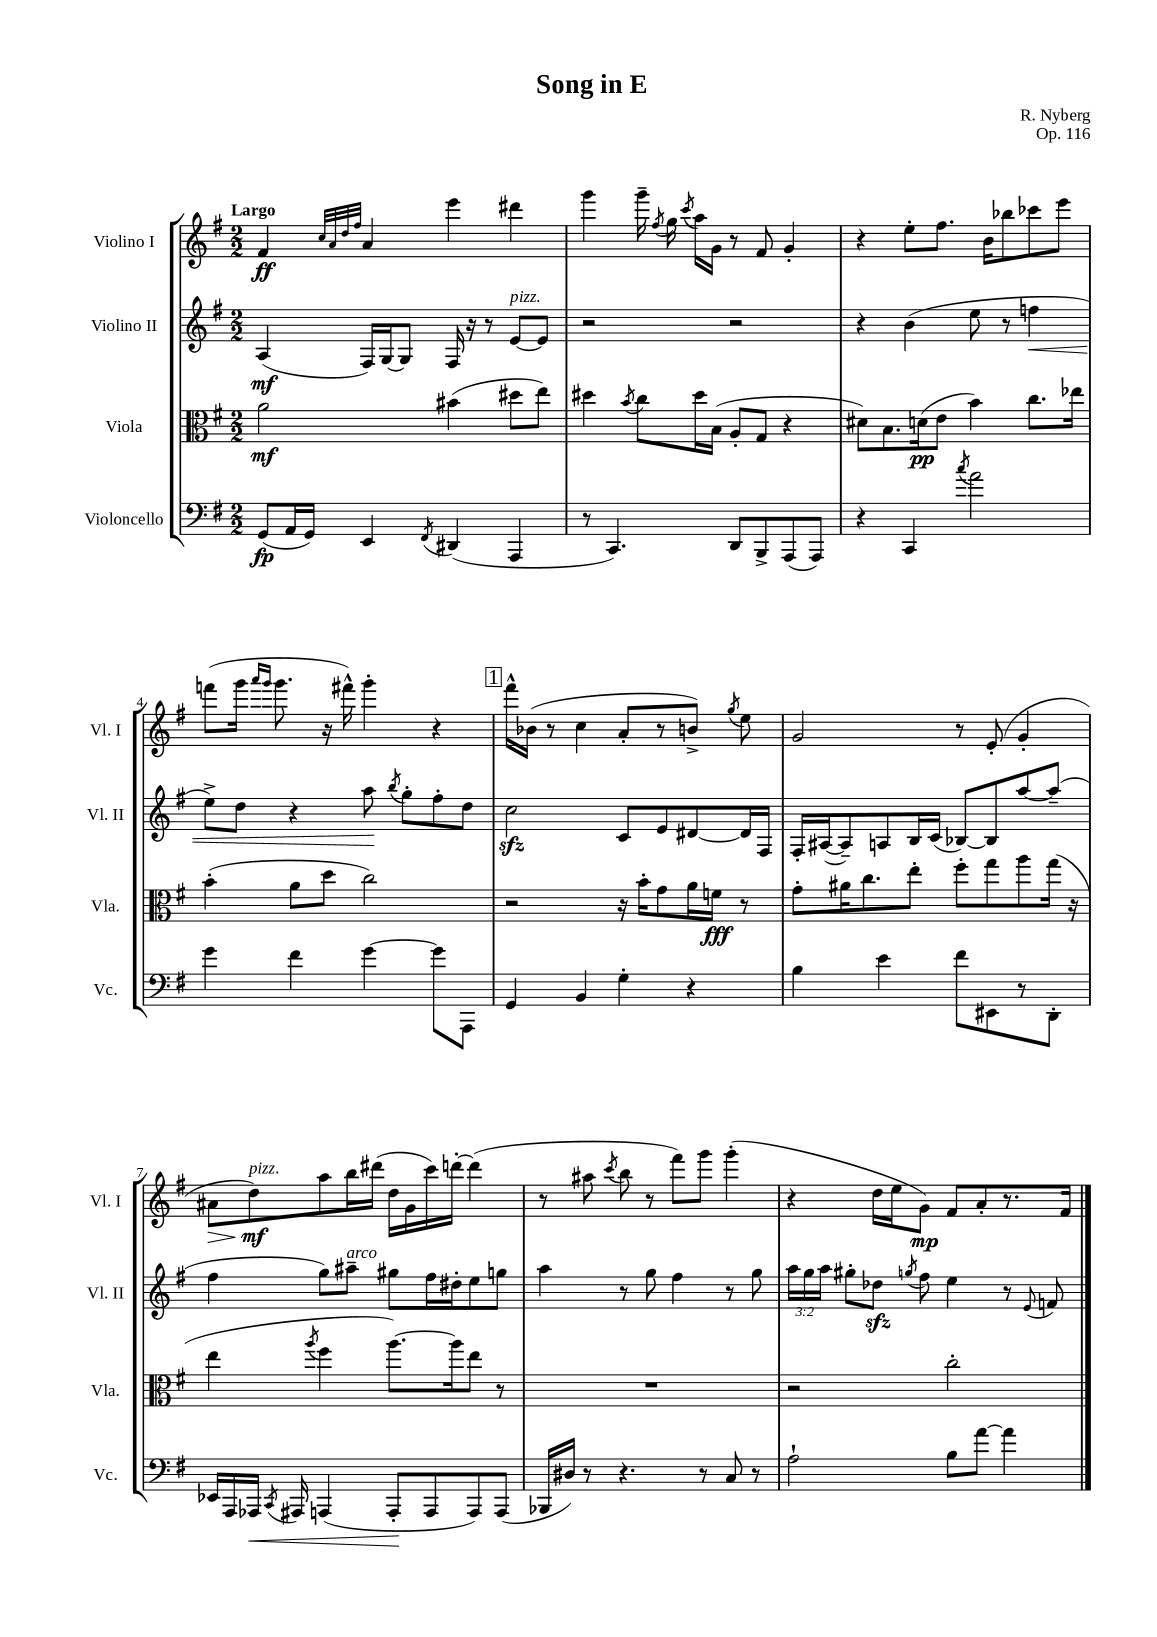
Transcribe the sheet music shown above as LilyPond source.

\header { title = "Song in E" composer = "R. Nyberg" opus = "Op. 116" }
<<
\new StaffGroup <<
\new Staff = "s0" \with { instrumentName = "Violino I" shortInstrumentName = "Vl. I" } {
    \clef treble \key g \major \numericTimeSignature \time 2/2 \tempo "Largo"
    \autoBeamOff fis'4\ff \grace { c''32[ a'32 d''32 fis''32] } a'4 e'''4 dis'''4 |
    g'''4 g'''16-- \acciaccatura { fis''8 } g''16 \acciaccatura { c'''8 } a''16[ g'16] r8 fis'8 g'4-. |
    r4 e''8[-. fis''8.] b'16[ bes''8 ces'''8 e'''8] |
    f'''8[( g'''16] \grace { a'''16[ g'''16] } g'''8. r16 fis'''16-^) g'''4-. r4 |
    \mark \markup { \box "1" } fis'''16[-^ bes'16]( r8 c''4 a'8[-. r8 b'8]->) \acciaccatura { g''8 } e''8 |
    g'2 r8 e'8-.( g'4-. |
    ais'8[\> d''8\mf\!^\markup { \italic "pizz." }) a''8 b''16 dis'''16]( d''16[ g'16 c'''16) d'''16]~-. d'''4( |
    r8 ais''8 \acciaccatura { c'''8 } b''8 r8 fis'''8[) g'''8] g'''4-.( |
    r4 d''16[ e''16 g'8]\mp) fis'8[ a'8-. r8. fis'16] \bar "|." |
}
\new Staff = "s1" \with { instrumentName = "Violino II" shortInstrumentName = "Vl. II" } {
    \clef treble \key g \major \numericTimeSignature \time 2/2 \override Staff.TupletNumber.text = #tuplet-number::calc-fraction-text
    \autoBeamOff a4\mf( fis16[) g16~ g8] fis16 r16 r8 e'8[~^\markup { \italic "pizz." } e'8] |
    r2 r2 |
    r4 b'4( e''8 r8 f''4\< |
    e''8[->) d''8] r4 a''8\! \acciaccatura { b''8 } g''8[-. fis''8-. d''8] |
    \mark \markup { \box "1" } c''2\sfz c'8[ e'8 dis'8~ dis'16 fis16] |
    fis16[-. ais16~( ais8--) a8 b16 c'16]( bes8[~) bes8 a''8~ a''8]--( |
    fis''4 g''8[) ais''8]--^\markup { \italic "arco" } gis''8[ fis''16 dis''16-. e''8 g''8] |
    a''4 r8 g''8 fis''4 r8 g''8 |
    \tuplet 3/2 { a''16[ g''16 a''16] } gis''8[-. des''8]\sfz \acciaccatura { g''8 } fis''8 e''4 r8 \appoggiatura { e'8 } f'8 \bar "|." |
}
\new Staff = "s2" \with { instrumentName = "Viola" shortInstrumentName = "Vla." } {
    \clef alto \key g \major \numericTimeSignature \time 2/2
    \autoBeamOff a'2\mf bis'4( dis''8[ e''8]) |
    dis''4 \acciaccatura { b'8 } c''8[ dis''16 b16]( a8[-. g8] r4 |
    dis'8[) b8. d'16\pp( e'8] b'4) c''8.[ ees''16] |
    b'4-.( a'8[ d''8] c''2) |
    \mark \markup { \box "1" } r2 r16 b'16[-. g'8 a'16 f'16]\fff r8 |
    g'8[-. ais'16 c''8. e''8]-. fis''8[-. g''8 a''8 g''16]( r16 |
    e''4 \acciaccatura { a''8 } fis''4 a''8.[~) a''16 e''8] r8 |
    R1 |
    r2 c''2-. \bar "|." |
}
\new Staff = "s3" \with { instrumentName = "Violoncello" shortInstrumentName = "Vc." } {
    \clef bass \key g \major \numericTimeSignature \time 2/2
    \autoBeamOff g,8[\fp( a,16 g,16]) e,4 \acciaccatura { fis,8 } dis,4( a,,4 |
    r8 c,4.) d,8[ b,,8-> a,,8( a,,8]) |
    r4 c,4 \acciaccatura { c''8 } a'2 |
    g'4 fis'4 g'4~ g'8[ a,,8] |
    \mark \markup { \box "1" } g,4 b,4 g4-. r4 |
    b4 e'4 fis'8[ eis,8 r8 d,8]-. |
    ees,16[ a,,16 aes,,16]\< \acciaccatura { c,8 } ais,,16 a,,4( a,,8[-.\! a,,8 a,,8) a,,8]( |
    bes,,16[ dis16]) r8 r4. r8 c8 r8 |
    a2-! b8[ a'8]~ a'4 \bar "|." |
}
>>
>>
